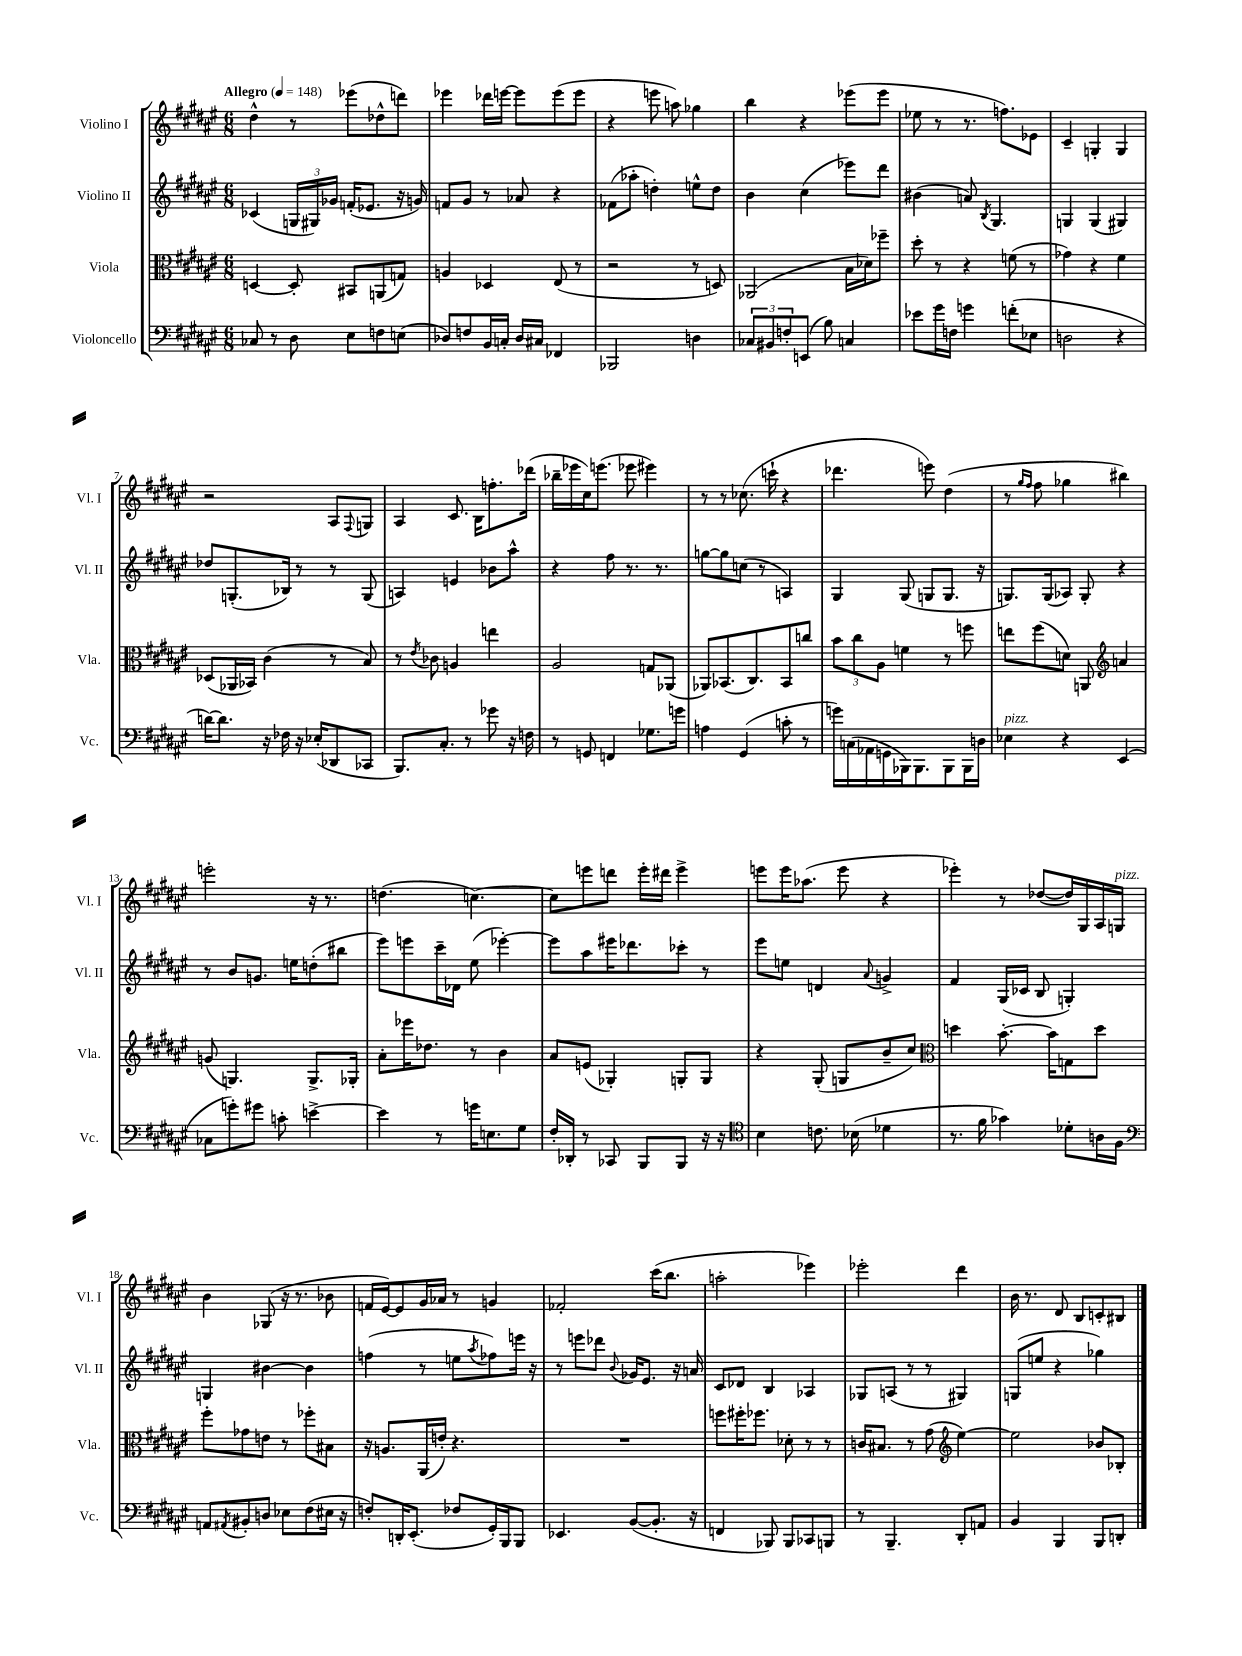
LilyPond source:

<<
\new StaffGroup <<
\new Staff = "s0" \with { instrumentName = "Violino I" shortInstrumentName = "Vl. I" } {
    \clef treble \key fis \major \numericTimeSignature \time 6/8 \tempo "Allegro" 4 = 148
    dis''4-^ r8 ees'''8( des''8-^ d'''8) |
    ees'''4 des'''16 e'''16~ e'''8 e'''8( e'''8 |
    r4 e'''8 a''8) ges''4 |
    b''4 r4 ees'''8( ees'''8 |
    ees''8 r8 r8. f''8.) ees'8 |
    cis'4-- g4-. g4 |
    r2 ais8 \appoggiatura { fis8 } g8 |
    ais4 cis'8. b16 f''8.-. des'''16( |
    bes''16-- ees'''16 cis''16) e'''8.( ees'''8 eis'''4) |
    r8 r8 ces''8.( c'''16-! r4 |
    des'''4. e'''8) dis''4( |
    r8 \grace { gis''16 fis''16 } fis''8 ges''4 bis''4) |
    e'''2-. r16 r8. |
    d''4.( c''4.~) |
    c''8 e'''8 d'''8 e'''16-. dis'''16 e'''4-> |
    e'''8 e'''16 aes''8.( e'''8 r4 |
    ees'''4-.) r8 des''8~( des''16) gis16 ais16 g16^\markup { \italic "pizz." } |
    b'4 ges8( r16 r8. bes'8 |
    f'16 eis'16~) eis'8 gis'16 aes'16 r8 g'4 |
    fes'2-. cis'''16( b''8. |
    a''2-. ees'''4) |
    ees'''2-. dis'''4 |
    b'16 r8. dis'8 b8 c'8-. bis8 \bar "|." |
}
\new Staff = "s1" \with { instrumentName = "Violino II" shortInstrumentName = "Vl. II" } {
    \clef treble \key fis \major \numericTimeSignature \time 6/8
    ces'4( \tuplet 3/2 { g16 gis16) ges'16 } f'16-.( ees'8. r16 g'16) |
    f'8 gis'8 r8 aes'8 r4 |
    fes'8( aes''8-. d''4-.) e''8-^ d''8 |
    b'4 cis''4( ees'''8) dis'''8 |
    bis'4( a'8) \acciaccatura { b8 } gis4. |
    g4 g4( gis4) |
    des''8 g8.-.( bes16) r8 r8 g8( |
    a4) e'4 bes'8 ais''8-^ |
    r4 fis''8 r8. r8. |
    g''8~ g''8 c''8( r8 a4) |
    gis4 gis8( g8 g8. r16 |
    g8.) g16( aes8) g8-. r4 |
    r8 b'8 g'8. e''16 d''8-.( bis''8 |
    eis'''8) e'''8 cis'''16-- des'16 eis''8( ees'''4~-.) |
    ees'''8 ais''8 eis'''16 des'''8. ces'''8-. r8 |
    eis'''8 e''8 d'4 \appoggiatura { ais'8 } g'4-> |
    fis'4 gis16( ces'16 b8 g4-.) |
    g4 bis'4~ bis'4 |
    f''4( r8 e''8 \acciaccatura { ais''8 } fes''8) e'''16 r16 |
    r8 e'''8 des'''8 \appoggiatura { b'8 } ges'16 eis'8. r16 a'16 |
    cis'8 des'8 b4 aes4 |
    ges8 a8( r8 r8 gis4) |
    g8( e''8 r4 ges''4) \bar "|." |
}
\new Staff = "s2" \with { instrumentName = "Viola" shortInstrumentName = "Vla." } {
    \clef alto \key fis \major \numericTimeSignature \time 6/8
    d4~ d8-. bis,8 a,8( g8) |
    a4 des4 eis8( r8 |
    r2 r8 d8) |
    aes,2( b16 des'16) fes''8-- |
    dis''8-. r8 r4 f'8( r8 |
    ges'4) r4 fis'4 |
    des8( aes,16 bes,16) cis'4( r8 b8) |
    r8 \acciaccatura { eis'8 } ces'8 a4 e''4 |
    ais2 g8 aes,8( |
    aes,8) bes,8.( cis8.) bes,8 c''8 |
    \tuplet 3/2 { b'8 cis''8 ais8 } f'4 r8 f''8 |
    e''8 fis''8( d'8) a,8 \clef treble a'4 |
    g'8( g4.) g8.-> ges16-. |
    ais'8-. ees'''16 des''8. r8 b'4 |
    ais'8 e'8( ges4-.) g8-. g8 |
    r4 gis8-.( g8 b'8-- cis''8) |
    \clef alto d''4 b'8.~-. b'16 g8 d''8 |
    fis''8-. ges'8 e'8 r8 fes''8-. bis8 |
    r16 a8. ais,16( e'16-.) r4. |
    R2. |
    f''8 fis''16-. fes''8. des'8-. r8 r8 |
    c'16 bis8. r8 gis'8( \clef treble eis''4~) |
    eis''2 bes'8 bes8-. \bar "|." |
}
\new Staff = "s3" \with { instrumentName = "Violoncello" shortInstrumentName = "Vc." } {
    \clef bass \key fis \major \numericTimeSignature \time 6/8
    ces8 r8 dis8 eis8 f8 e8( |
    des8) f8 b,16 c16-. des16 cis16 fes,4 |
    bes,,2 d4 |
    \tuplet 3/2 { ces8 bis,8 f8-. } e,8( b8) c4 |
    ees'8 gis'16 f16 g'4 f'8-.( ees8 |
    d2 r4 |
    d'16~) d'8. r16 fes16 r16 ees16-.( des,8 ces,8 |
    b,,8.) cis8.-. r8 ges'8 r16 f16 |
    r8 g,8 f,4 ges8. g'16 |
    a4 gis,4( c'8-. r8 |
    g'16) c16( aes,16 g,16 bes,,16) bes,,8. bes,,8 bes,,16 d16 |
    ees4^\markup { \italic "pizz." } r4 eis,4( |
    ces8 g'8-.) gis'8 c'8-. e'4~-> |
    e'4 r8 g'16 e8. gis8 |
    fis16-. des,16-. r8 ces,8 b,,8 b,,8 r16 r16 |
    \clef tenor b4 c'8. bes16( des'4 |
    r8. fis'16 ges'4) des'8-. a16 fis16 |
    \clef bass a,8 \acciaccatura { ais,8 } bis,8-. d8 ees8 fis8( eis16 r16 |
    f8-.) d,16-. eis,8.-.( fes8 gis,16-.) b,,16 b,,8 |
    ees,4. b,8~( b,8.-. r16 |
    f,4 bes,,8) bes,,8 ces,8 b,,8 |
    r8 b,,4.-- dis,8-. a,8 |
    b,4 b,,4 b,,8 d,8-. \bar "|." |
}
>>
>>
